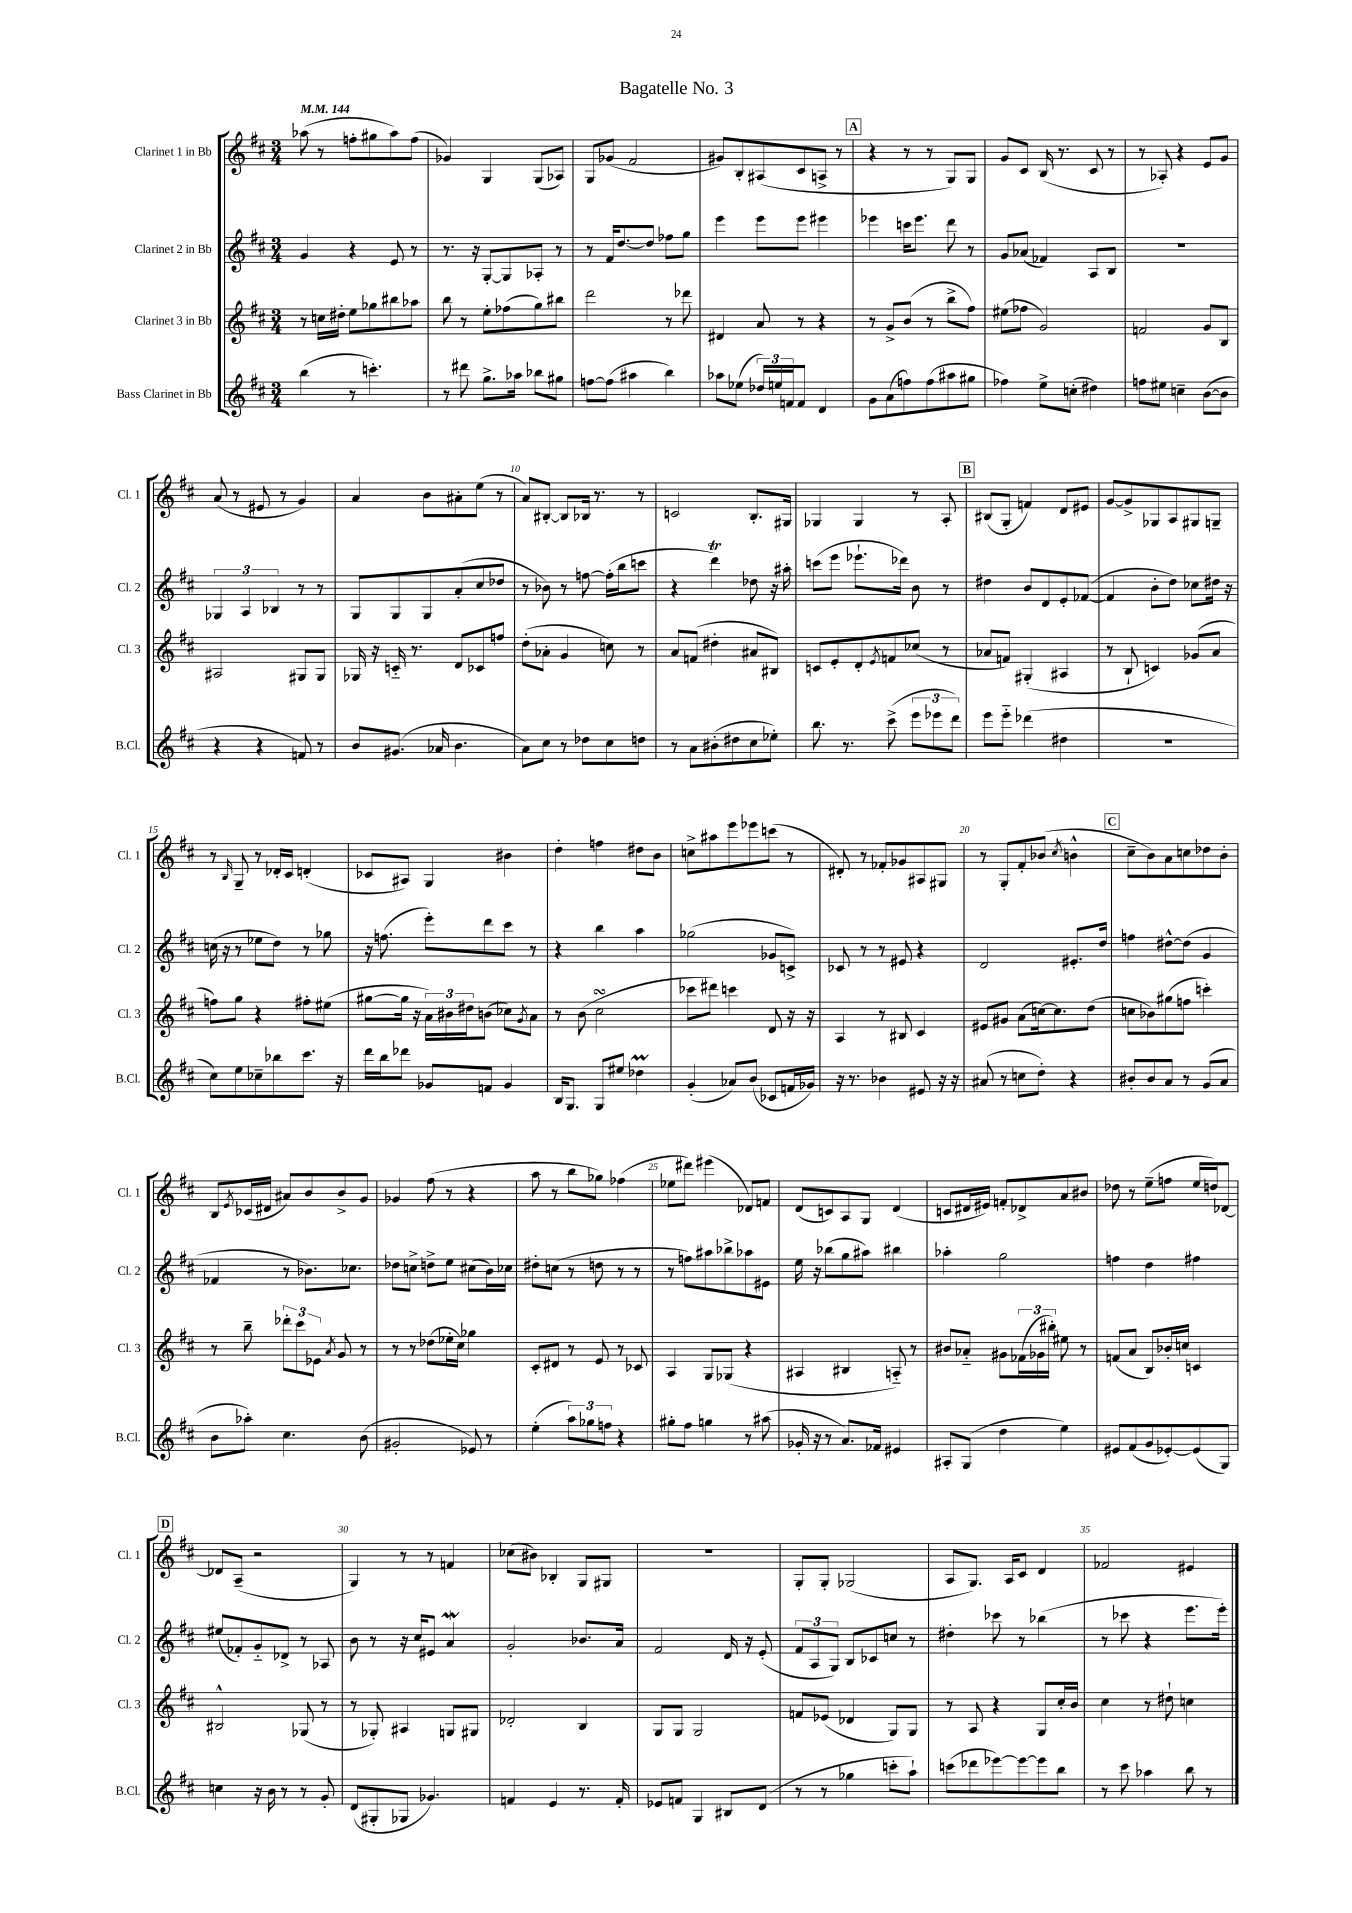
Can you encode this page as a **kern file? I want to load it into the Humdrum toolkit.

**kern	**kern	**kern	**kern
*part4	*part3	*part2	*part1
*staff4	*staff3	*staff2	*staff1
*I"Bass Clarinet in Bb	*I"Clarinet 3 in Bb	*I"Clarinet 2 in Bb	*I"Clarinet 1 in Bb
*I'B.Cl.	*I'Cl. 3	*I'Cl. 2	*I'Cl. 1
*clefG2	*clefG2	*clefG2	*clefG2
*k[f#c#]	*k[f#c#]	*k[f#c#]	*k[f#c#]
*M3/4	*M3/4	*M3/4	*M3/4
*MM144	*MM144	*MM144	*MM144
=1	=1	=1	=1
(4bb\	8r	4g/	(8aa-X\
.	16ccn\LL	.	8r
.	16dd#X'\JJ	.	.
8r	8ee\L	4r	8ffn'\L
4.cccn'\)	8gg-X\	.	8gg#X\
.	8bb#X\	8e/	8aa-\)
.	8aa-X\J	8r	(8ff\J
=2	=2	=2	=2
8r	8bb\	8.r	4g-X/)
8ddd#X\	8r	.	.
.	.	16r	.
8.gg^\L	8ee'\L	[8G'/L	4G/
.	(8ff-X\	8G/]	.
16aa-X\Jk	.	.	.
8bb-X\L	8gg\)	8A-X'/J	(8G/L
8gg#X\J	8bb#X\J	8r	8A-X/J)
=3	=3	=3	=3
[8ffn\L	2ddd\	8r	8G/L
(8ff\J]	.	16f#/KL	(8g-X/J
.	.	[8.dd/	.
4aa#X\	.	.	2f#/
.	.	8dd/J]	.
4bb\)	8r	8ff-X\L	.
.	8ddd-X\	8gg\J	.
=4	=4	=4	=4
8aa-X\L	4d#X/	4eee\	8g#X/L)
(8ee-X\J	.	.	8B'/
24dd-X/LL)	8a/	8eee\L	(8A#X/
24een/	.	.	.
24fn/J	.	.	.
8f/J	8r	8eee\J	8c#/
4d/	4r	4eee#X\	8An^/J
.	.	.	8r
!!LO:REH:place=s1:t=A
=5	=5	=5	=5
8g\L	8r	4eee-X\	4r
(8a\	8g^/L	.	.
8ffn\)	(8b/J	16cccn\KL	8r
.	.	8.eee-\J	.
(8ff\	8r	.	8r
8aa#X\	8bb^\L	8ddd\	8G/L)
8gg#X\J	8ff#\J)	8r	8G/J
=6	=6	=6	=6
4ff-X\)	(8ee#X\L	8g/L	8g/L
.	8ff-X\J	(8a-X/J	8c#/J
8ee^\L	2g/)	4f-X/)	(16B/
.	.	.	8.r
(8ccn'\J	.	.	.
4dd#X\)	.	8A/L	8c#/
.	.	8B/J	8r
=7	=7	=7	=7
8ffn\L	2fn/	2.r	8r
8ee#X\J	.	.	8A-X'/)
4ccn~\	.	.	4r
([8b\L	8g/L	.	8e/L
8b\J]	8B/J	.	8g/J
!!LO:LB:g=z
=8	=8	=8	=8
4r	2A#X/	6G-X/	(8a/
.	.	.	8r
.	.	6A/	.
4r	.	.	8e#X/
.	.	6B-X/	.
.	.	.	8r
8fn/)	8G#X/L	8r	4g/)
8r	8G#/J	8r	.
=9	=9	=9	=9
8b/L	16G-X/	8G/L	4a/
.	16r	.	.
(8.g#X/J	16cn/	8G/	.
.	8.r	.	.
.	.	8G/	8b\L
16a-X/	.	.	.
4.b\	8d/L	(8a'/	8a#X'\
.	8c-X/	8cc#/	(8ee\J
.	8ffn/J	8dd-X/J	8r
=10	=10	=10	=10
8a\L)	(8dd'\L	8r	8a/L)
8cc#\J	8a-X'\J	8b-X\)	[8B#X'/J
8r	4g/	8r	8B#/L]
8dd-X\L	.	[8ffn\	16B-X/Jk
.	.	.	8.r
8cc#\	8ccn\)	(16ff'\LL]	.
.	.	16bb\J	.
8ddn\J	8r	8cccn\J	8r
=11	=11	=11	=11
8r	8a/L	4r	2cn/
8a\L	(8fn/J	.	.
(8b#X'\	4dd#X'\	4dddT\)	.
8dd#X\	.	.	.
8cc#\	8a#X/L	8dd-X\	8.B'/L
8ee-X'\J)	8B#X/J)	16r	.
.	.	16aa#X'\	16G#X/Jk
=12	=12	=12	=12
8.bb\	8cn/L	(8cccn\L	4G-X/
.	8e'/	8eee\J	.
8.r	.	.	.
.	8d'/	8.eee-X`\L	4G-/
.	8qe/	.	.
(8ccc#^\	8fn/	.	.
.	.	16ddd-X\Jk)	.
12eee\L	(8cc-X/J	8b\	8r
12eee-X\	.	.	.
.	8r	8r	8A'/
12ddd\J)	.	.	.
!!LO:REH:place=s1:t=B
=13	=13	=13	=13
8eee\L	8a-X/L	4dd#X\	(8B#X/L
8eee\J	8fn/J)	.	8G'/J
(4ddd-X\	(4G#X'/	8b/L	4fn/)
.	.	8d/	.
4dd#X\	4A#X/	8e'/	8d/L
.	.	([8f-X/J	8e#X/J
=14	=14	=14	=14
2.r	8r	4f-/]	[8g/L
.	8B`/	.	8g^/]
.	4cn/)	8b'\L	8G-X/
.	.	8dd\J)	8A/
.	(8g-X/L	8cc-X\L	8G#X/
.	8a/J	16dd#X\Jk	8Gn~/J
.	.	16r	.
!!LO:LB:g=z
=15	=15	=15	=15
8cc#\L)	8ffn\L)	(16ccn\	8r
.	.	16r	.
.	.	.	16qqB/
8ee\	8gg\J	8r	8G~/
8cc-X~\	4r	8ee-X\L	8r
8bb-X\	.	8dd\J)	16d-X'/LL
.	.	.	16c#/JJ
8.ccc#\J	8ff#X'\L	8r	(4dn'/
.	(8ee#X\J	8gg-X\	.
16r	.	.	.
=16	=16	=16	=16
16ddd\LL	[8gg#X\L	16r	8c-X/L
16bb\J	.	(8.ffn\	.
8ddd-X\J	16gg#\Jk]	.	8A#X/J)
.	16r	.	.
8g-X/L	24a\LL)	8eee'\L)	4G/
.	24b#X\	.	.
.	24dd#X\J	.	.
8fn/J	(8bn\J	8ddd\	.
4g-/	8cc-X\L)	8ccc#\J	4b#X\
.	8qg/	.	.
.	8a\J	8r	.
=17	=17	=17	=17
16B/KL	8r	4r	4dd'\
8.G/J	.	.	.
.	(8b\	.	.
8G/L	2cc#sSsS\	4bb\	4ffn\
8ee#X/J	.	.	.
4dd-XM\	.	4aa\	8dd#X\L
.	.	.	8b\J
=18	=18	=18	=18
(4g'/	8ccc-X\L	(2gg-X\	8ccn^\L
.	8ddd#X\J)	.	8aa#X\
8a-X/L)	4cccn\	.	8eee\
(8b/J	.	.	8eee-X\
8c-X/L	8d/	8g-X/L	(8cccn\J
16fn/L	16r	8cn^/J)	8r
16g-X/JJ)	16r	.	.
=19	=19	=19	=19
16r	4A/	8c-X/	8d#X'/)
8.r	.	.	.
.	.	8r	8r
4b-X\	8r	8r	8f-X'/L
.	8B#X/	8e#X/	8g-X/
8e#X/	4c#/	4r	8A#X/
16r	.	.	8G#X/J
16r	.	.	.
=20	=20	=20	=20
(8a#X/	8e#X/L	2d/	8r
8r	8g#X/J	.	8G'/L
8ccn\L	(8a\L	.	8f#'/
8dd'\J)	[16ccn\k)	.	(8b-X/J
.	8.cc\]	.	.
.	.	.	8qcc#/
4r	.	8.e#X'/L	4bn^^\
.	(8dd\J	.	.
.	.	16dd/Jk	.
!!LO:REH:place=s1:t=C
=21	=21	=21	=21
8b#X'/L	8ccn\L	4ffn\	8cc#~\L
8b#/	8b-X\)	.	8b\)
8a/J	(8gg#X\	[8dd#X^^\L	8a\
8r	8ffn\J	(8dd#\J]	8ccn\
(8g/L	4cccn'\)	4g/	8dd-X\
8a/J	.	.	8b'\J
!!LO:LB:g=z
=22	=22	=22	=22
8b\L	8r	4f-X/	8B/L
.	.	.	8qe/
8aa-X'\J)	8bb~\	.	(16c-X/L
.	.	.	16d#X/JJ
4.cc#\	12ddd-X'\L	8r	8a#X/L)
.	12ccc#\	.	.
.	.	8.b-X\L)	8b/
.	12e-X\J	.	.
.	8qa/	.	.
.	8g/	.	8b^/
.	.	8.cc-X\J	.
(8b\	8r	.	8g/J
=23	=23	=23	=23
2g#X'/	8r	8dd-X\L	4g-X/
.	8r	8ccn^\J	.
.	(8dd-X\L	8ddn^\L	(8ff#\
.	16ee-X'\L	8ee\J	8r
.	16cc#\JJ)	.	.
8e-X/)	4gg-X\	(8cc#X\L	4r
8r	.	16b\L)	.
.	.	16cc-X\JJ	.
=24	=24	=24	=24
(4ee'\	8c#'/L	8dd#X'\L	8aa\
.	8d#X/J	(8ccn\J	8r
12aa\L)	8r	8r	8bb\L
12gg-X\	.	.	.
.	8e/	8ddn\	8gg-X\J)
12ffn\J	.	.	.
4r	8r	8r	(4ff-X\
.	8c-X/	8r	.
=25	=25	=25	=25
8gg#X'\L	4A/	8r	8ee-X\L
8ff#\J	.	8ffn\L)	8ddd#X\J)
4ggn\	8G/L	8aa#X\	(4eee#X\
.	(8G-X/J	8bb-X^\	.
8r	4r	8aa-X\	8d-X/L)
(8aa#X\	.	8e#X\J	8fn/J
=26	=26	=26	=26
16g-X'/	4A#X/	16ee\	(8d/L
16r	.	16r	.
8r	.	(8bb-X\L	8cn/)
8.a/L)	4B#X/	8gg\	8A/
.	.	8aa#X\J)	8G/J
16f-X/Jk	.	.	.
4e#X/	8An/)	4bb#X\	(4d/
.	8r	.	.
=27	=27	=27	=27
8A#X'/L	8b#X/L	4aa-X'\	8cn/L
(8G/J	8a-X/J	.	16d#X/L
.	.	.	16e#X/JJ)
4dd\	8g#X\L	2gg\	8fn'/L
.	(24f-X\L	.	8d-X^/
.	24g-X\	.	.
.	24bb#X'\JJ)	.	.
4ee\)	8ee#X\	.	8a/
.	8r	.	8b#X/J
=28	=28	=28	=28
8e#X/L	(8fn/L	4ffn\	8dd-X\
(8f#/	8a/J	.	8r
8g/	8B/L)	4dd\	(8ee~\L
[8e-X'/)	16b-X'/L	.	8ffn\J
.	16ccn/JJ	.	.
(8e-/]	4cn/	4ff#X\	16ee/LL
.	.	.	16ddn/J)
8G/J)	.	.	[8d-X/J
!!LO:LB:g=z
!!LO:REH:place=s1:t=D
=29	=29	=29	=29
4ccn\	2B#X^^/	(8ee#X/L	8d-X/L]
.	.	8f-X'/)	(8A~/J
16r	.	8g/	2r
16b\	.	.	.
8r	.	8d-X^/J	.
8r	(8G-X/	8r	.
8g'/	8r	8A-X/	.
=30	=30	=30	=30
(8d/L	8r	8b\	4G/)
8G#X'/	8G-X'/)	8r	.
8G-X/J	4A#X/	16r	8r
.	.	16cc#/KL	.
4.g-X/)	.	8e#X/J	8r
.	8Gn/L	4aW/	4fn/
.	8G#X/J	.	.
=31	=31	=31	=31
4fn/	2d-X'/	2g'/	(8cc-X\L
.	.	.	8b#X\J)
4e/	.	.	4B-X'/
8.r	4B/	8.b-X/L	8G/L
.	.	.	8G#X/J
16f'/	.	16a/Jk	.
=32	=32	=32	=32
8e-X/L	8G/L	2f#/	2.r
8fn/J	8G/J	.	.
4G/	2G/	.	.
8B#X/L	.	16d/	.
.	.	16r	.
(8d/J	.	(8e'/	.
=33	=33	=33	=33
8r	8fn/L	12f#/L	8G'/L
.	.	12A/	.
8r	(8e-X/J	.	8G'/J
.	.	12G/J)	.
4gg-X\	4d-X/	8B/L	(2G-X/
.	.	8c-X/	.
8cccn'\L	8G/L)	8ccn/J	.
8aa`\J)	8G/J	8r	.
=34	=34	=34	=34
(8cccn\L	8r	4dd#X'\	8A/L
8ddd-X\	8A/	.	8.G/J)
[8eee-X\)	4r	8ccc-X\	.
.	.	.	16A/KL
8eee-\_	.	8r	8c#/J
8eee-\]	8G/L	(4bb-X\	4d/
8bb\J	16cc#'/L	.	.
.	16b/JJ	.	.
=35	=35	=35	=35
8r	4cc#\	8r	2f-X/
8ccc#\	.	8ccc-X\	.
4aa-X\	8r	4r	.
.	8dd#X`\	.	.
8bb\	4ccn\	8.eee\L	4e#X/
8r	.	.	.
.	.	16eee'\Jk)	.
==	==	==	==
*-	*-	*-	*-
